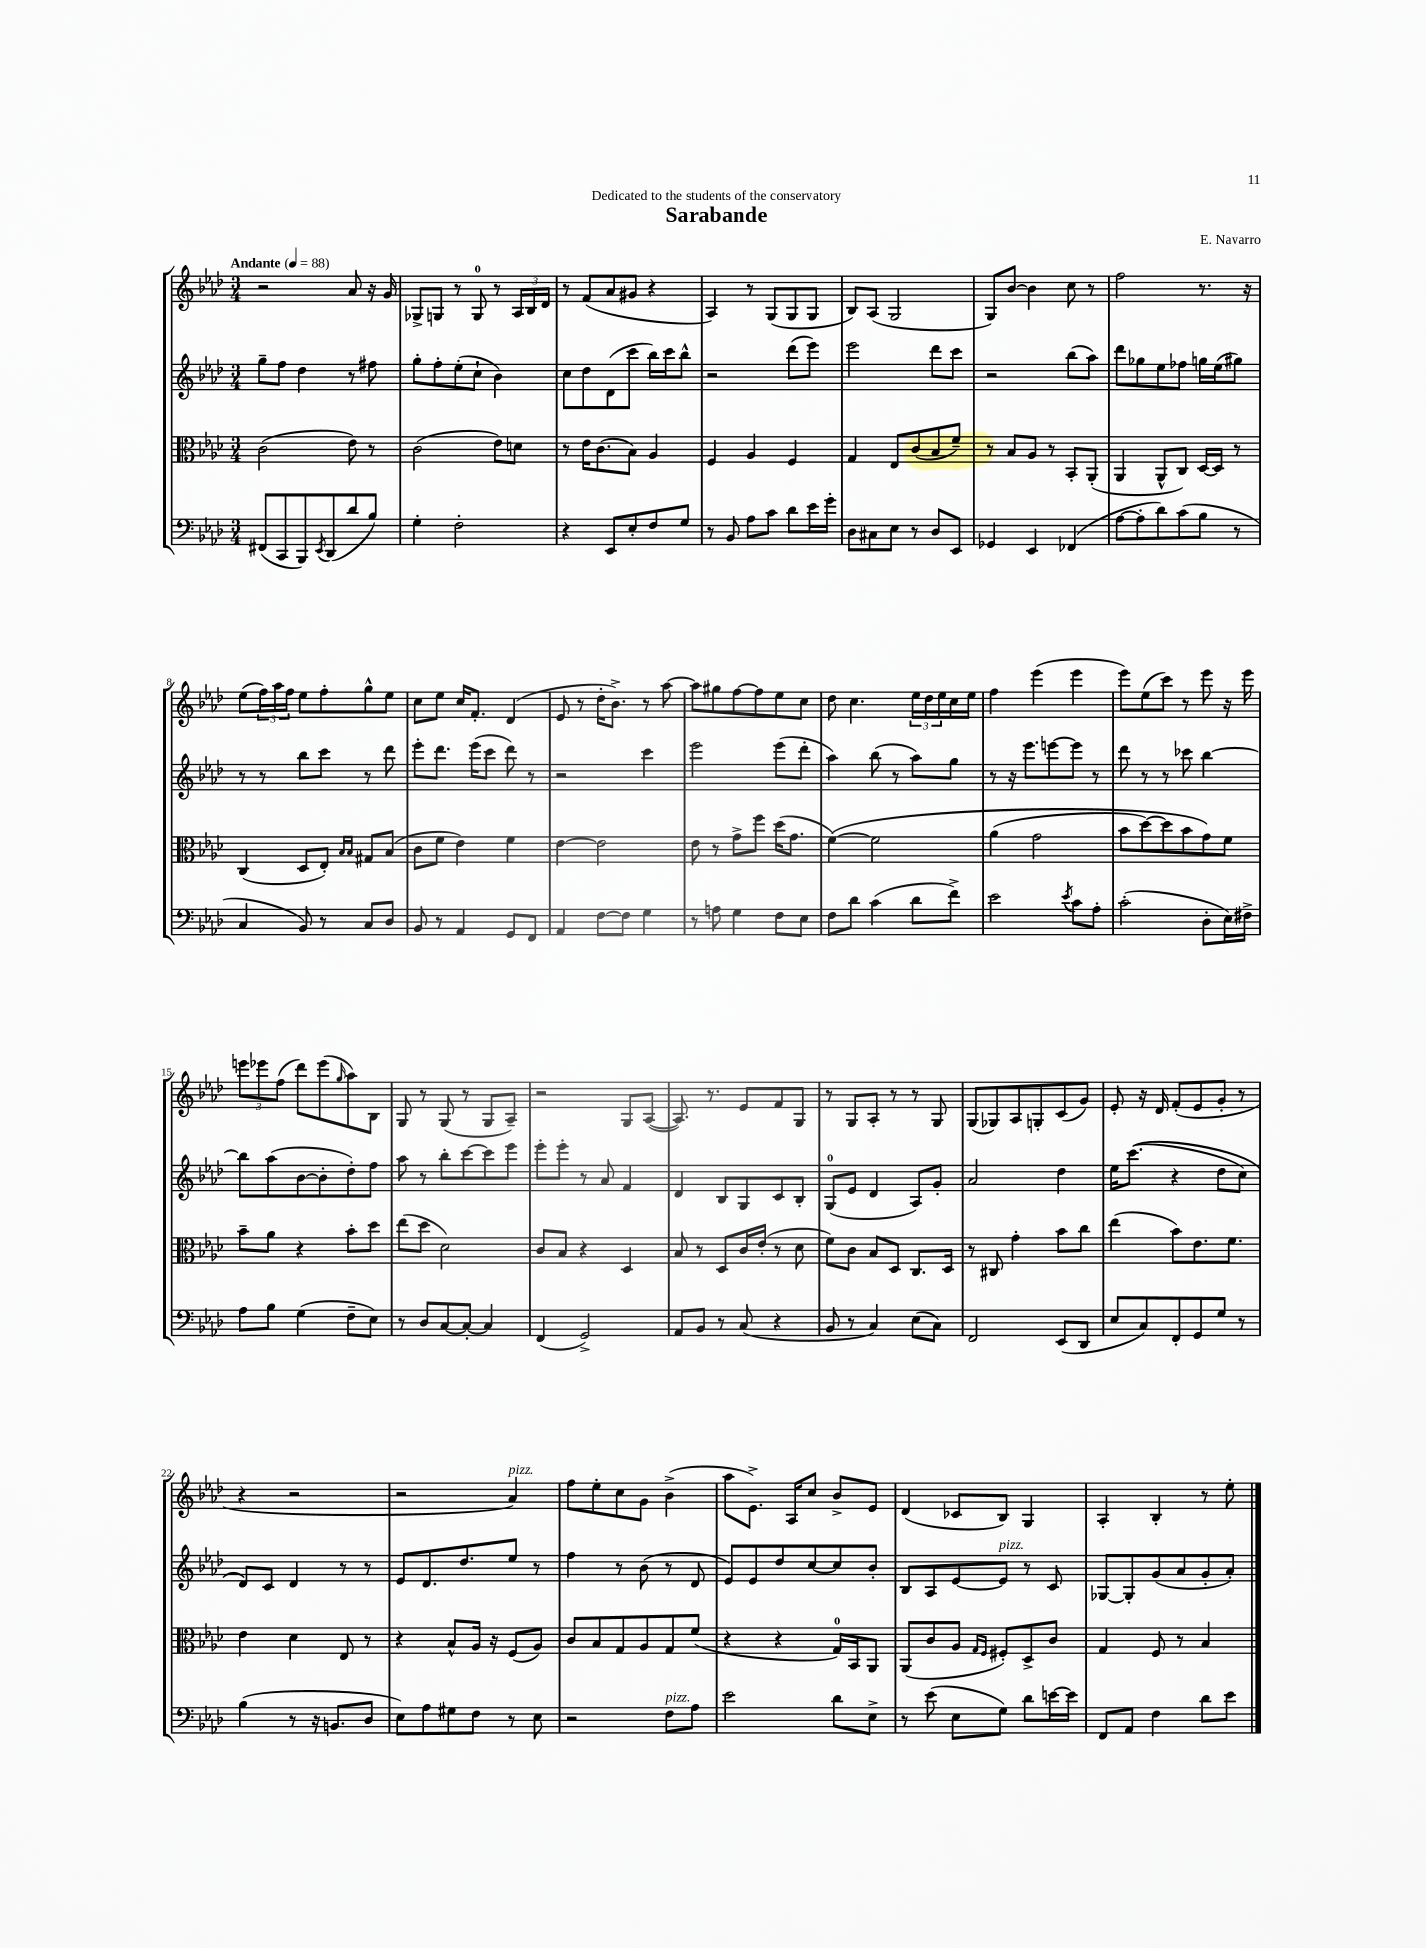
\header { title = "Sarabande" composer = "E. Navarro" dedication = "Dedicated to the students of the conservatory" }
<<
\new StaffGroup <<
\new Staff = "s0" {
    \clef treble \key aes \major \numericTimeSignature \time 3/4 \tempo "Andante" 4 = 88
    r2 aes'8 r16 g'16 |
    ges8-> g8 r8 g8-0 r8 \tuplet 3/2 { aes16 bes16 des'16 } |
    r8 f'8( aes'8 gis'8 r4 |
    aes4) r8 g8( g8 g8 |
    bes8) aes8( g2 |
    g8) bes'8~ bes'4 c''8 r8 |
    f''2 r8. r16 |
    ees''8( \tuplet 3/2 { f''16) aes''16 f''16 } ees''8 f''8-. g''8-^ ees''8 |
    c''8 ees''8 c''16 f'8.-. des'4( |
    ees'8 r8 des''16-. bes'8.->) r8 aes''8~ |
    aes''8 gis''8 f''8~ f''8 ees''8 c''8 |
    des''8 c''4. \tuplet 3/2 { ees''16 des''16 ees''16 } c''16 ees''16 |
    f''4 ees'''4( ees'''4 |
    ees'''8) ees''8( c'''8) r8 ees'''8 r16 ees'''16 |
    \tuplet 3/2 { e'''8 ees'''8 f''8( } des'''8) ees'''8( \grace { g''16 } aes''8) bes8 |
    g8 r8 g8( r8 g8 aes8--) |
    r2 g8 aes8~( |
    aes8.) r8. ees'8 f'8 g8 |
    r8 g8 aes8-. r8 r8 g8 |
    g8( ges8) aes8 g8-. c'8( g'8) |
    ees'8-. r16 des'16 f'8-.( ees'8 g'8-. r8 |
    r4 r2 |
    r2 aes'4^\markup { \italic "pizz." }) |
    f''8 ees''8-. c''8 g'8 bes'4->( |
    aes''8 ees'8.->) aes16 c''8 bes'8-> ees'8 |
    des'4( ces'8 bes8) g4 |
    aes4-. bes4-. r8 ees''8-. \bar "|." |
}
\new Staff = "s1" {
    \clef treble \key aes \major \numericTimeSignature \time 3/4
    g''8-- f''8 des''4 r8 fis''8 |
    g''8-. f''8-. ees''8-.( c''8-! bes'4) |
    c''8 des''8 des'8( c'''8 bes''16) c'''16 bes''8-^ |
    r2 des'''8( ees'''8) |
    ees'''2 des'''8 c'''8 |
    r2 bes''8( aes''8) |
    des'''8 ges''8 ees''8 fes''8 g''16 ees''16( gis''8) |
    r8 r8 bes''8 c'''8 r8 des'''8 |
    ees'''8-. des'''8. ees'''16( c'''8 des'''8) r8 |
    r2 c'''4 |
    ees'''2 ees'''8( des'''8-. |
    aes''4) bes''8( r8 aes''8) g''8 |
    r8 r16 ees'''8. e'''8~ e'''8 r8 |
    des'''8 r8 r8 ces'''8 bes''4~ |
    bes''8 aes''8( bes'8~ bes'8-. des''8-.) f''8 |
    aes''8 r8 bes''8-. c'''8~ c'''8 ees'''8 |
    ees'''8-. ees'''8-. r8 aes'8 f'4 |
    des'4 bes8 g8 c'8 bes8-. |
    g8-0( ees'8 des'4 aes8) g'8-. |
    aes'2 des''4 |
    ees''16 c'''8.(\( r4 des''8 c''8) |
    des'8\) c'8 des'4 r8 r8 |
    ees'8 des'8. des''8. ees''8 r8 |
    f''4 r8 bes'8( r8 des'8 |
    ees'8) ees'8 des''8 c''8~ c''8 bes'8-. |
    bes8 aes8 ees'8~ ees'8^\markup { \italic "pizz." } r8 c'8 |
    ges8~ ges8-. g'8( aes'8 g'8-. aes'8-.) \bar "|." |
}
\new Staff = "s2" {
    \clef alto \key aes \major \numericTimeSignature \time 3/4
    c'2( ees'8) r8 |
    c'2( ees'8) d'8 |
    r8 ees'16 c'8.( bes8) aes4 |
    f4 aes4 f4 |
    g4 ees8 c'8( bes8 f'8--) |
    r8 bes8 aes8 r8 bes,8-. aes,8-.( |
    aes,4 aes,8-^ c8) des16~ des16 r8 |
    c4( des8 ees8-.) \grace { bes16 bes16 } gis8 bes8( |
    c'8 f'8 ees'4) f'4 |
    ees'4~ ees'2 |
    ees'8 r8 g'8-> f''8 des''16( g'8. |
    f'4~)\( f'2 |
    aes'4( g'2 |
    bes'8 des''8~) des''8 bes'8 g'8\) f'8 |
    bes'8-- aes'8 r4 bes'8-. des''8 |
    ees''8( des''8 des'2) |
    c'8 bes8 r4 des4 |
    bes8 r8 des8 c'16 ees'16-.( r8 des'8 |
    f'8) c'8 bes8 des8 c8. des16 |
    r8 cis8 g'4-. bes'8 c''8 |
    ees''4( bes'8) ees'8. f'8. |
    ees'4 des'4 ees8 r8 |
    r4 bes8-^ aes16 r16 f8( aes8) |
    c'8 bes8 g8 aes8 g8 f'8( |
    r4 r4 g16-0) bes,16 aes,8 |
    aes,8( c'8 aes8 \grace { g16 f16 } fis8-.) des8-> c'8 |
    g4 f8 r8 bes4 \bar "|." |
}
\new Staff = "s3" {
    \clef bass \key aes \major \numericTimeSignature \time 3/4
    fis,8( c,8 bes,,8) \acciaccatura { ees,8 } des,8( des'8 bes8) |
    g4-. f2-. |
    r4 ees,8 ees8-. f8 g8 |
    r8 bes,8 aes8 c'8 des'8 ees'16 g'16-. |
    des8 cis8 ees8 r8 des8 ees,8 |
    ges,4 ees,4 fes,4( |
    aes8~ aes8-. des'8) c'8( bes8 r8 |
    c4 bes,8) r8 c8 des8 |
    bes,8 r8 aes,4 g,8 f,8 |
    aes,4 f8~ f8 g4 |
    r8 a8 g4 f8 ees8 |
    f8 des'8 c'4( des'8 f'8->) |
    ees'2 \acciaccatura { ees'8 } c'8 aes8-. |
    c'2-.( des8-. ees16) fis16-> |
    aes8 bes8 g4( f8-- ees8) |
    r8 des8 c8~ c8~-. c4 |
    f,4( g,2->) |
    aes,8 bes,8 r8 c8( r4 |
    bes,8 r8 c4) ees8( c8) |
    f,2 ees,8( des,8 |
    ees8 c8) f,8-. g,8 g8 r8 |
    bes4( r8 r16 b,8. des8 |
    ees8) aes8 gis8 f8 r8 ees8 |
    r2 f8^\markup { \italic "pizz." } aes8 |
    ees'2 des'8 ees8-> |
    r8 ees'8( ees8 g8) des'8 e'16~ e'16 |
    f,8 aes,8 f4 des'8 ees'8 \bar "|." |
}
>>
>>
